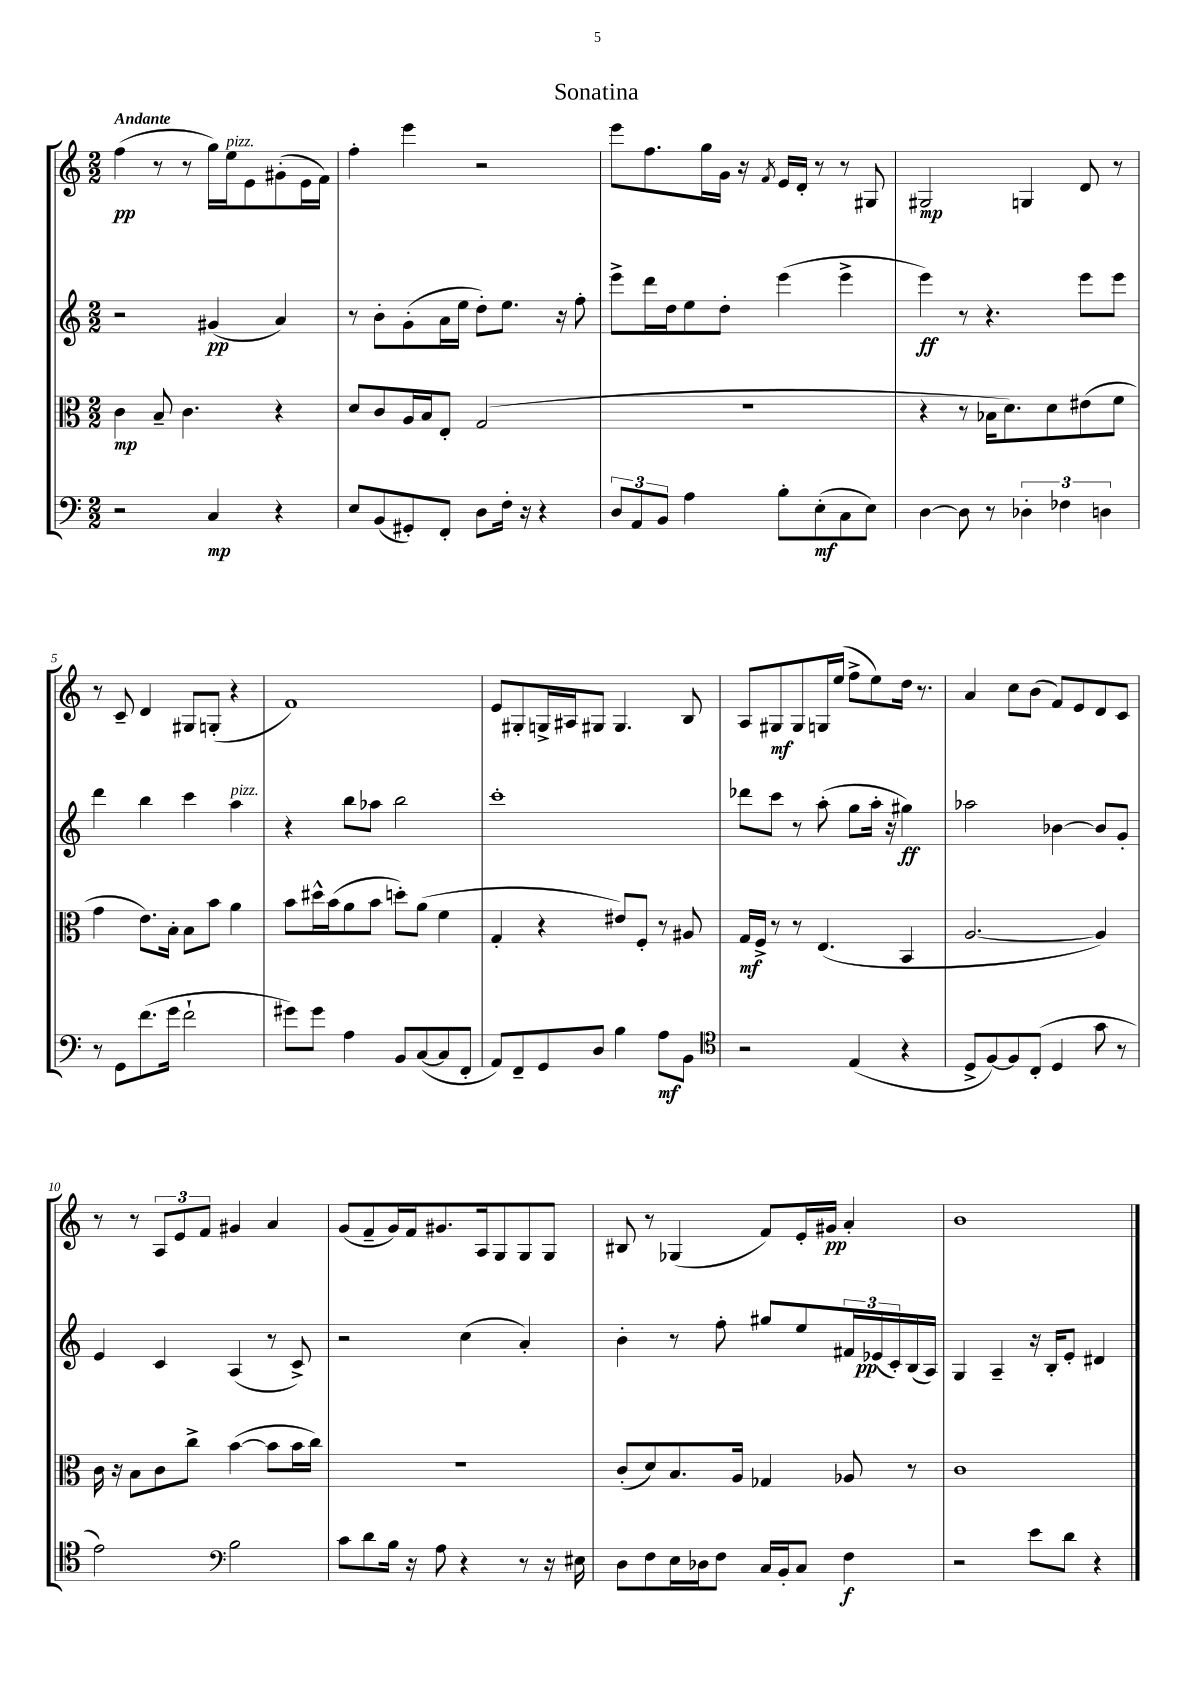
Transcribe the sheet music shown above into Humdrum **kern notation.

**kern	**kern	**kern	**kern
*staff4	*staff3	*staff2	*staff1
*clefF4	*clefC3	*clefG2	*clefG2
*k[]	*k[]	*k[]	*k[]
*M2/2	*M2/2	*M2/2	*M2/2
2r	4c\	2r	(4ff\
.	8B~/	.	8r
.	4.c\	.	8r
4C/	.	(4g#/	16gg\LL)
.	.	.	16ee\J
.	.	.	8e\
4r	4r	4a/)	(8g#'\
.	.	.	16e\L
.	.	.	16f\JJ)
=	=	=	=
8E/L	8d/L	8r	4ff'\
(8BB/	8c/	8b'\L	.
8GG#'/)	16A/L	(8g'\	4eee\
.	16B/J	.	.
8FF'/J	8E'/J	16a\L	.
.	.	16ee\JJ	.
8D\L	(2G/	8dd'\L)	2r
16F'\Jk	.	8.ee\J	.
16r	.	.	.
4r	.	.	.
.	.	16r	.
.	.	8ff'\	.
=	=	=	=
12D/L	1r	8eee^\L	8eee\L
12AA/	.	.	.
.	.	16ddd\L	8.ff\
12BB/J	.	.	.
.	.	16dd\J	.
4A\	.	8ee\	.
.	.	.	16gg\L
.	.	8dd'\J	16g\JJ
.	.	.	16r
.	.	.	8qf/
8B'\L	.	(4eee\	16e/LL
.	.	.	16d'/JJ
(8E'\	.	.	8r
8C\	.	4eee^\	8r
8E\J)	.	.	8G#/
=	=	=	=
[4D\	4r	4eee\)	2G#/
8D\]	8r	8r	.
8r	16B-\LK	4.r	.
.	8.d\)	.	.
6D-'\	.	.	4G/
.	8d\	.	.
6F-\	.	.	.
.	(8e#\	8eee\L	8d/
6D\	.	.	.
.	8f\J	8eee\J	8r
=	=	=	=
8r	4g\	4ddd\	8r
8GG\L	.	.	8c~/
(8.f\	8.e\L)	4bb\	4d/
16g\Jk	16B'\Jk	.	.
2f`\	8B\L	4ccc\	8G#/L
.	8b\J	.	(8G'/J
.	4a\	4aa\	4r
=	=	=	=
8g#\L)	8b\L	4r	1f)
8g#\J	16dd#^^\L	.	.
.	(16b\J	.	.
4A\	8a\	8bb\L	.
.	8b\J	8aa-\J	.
8BB/L	8dd'\L)	2bb\	.
([8C/	(8a\J	.	.
8C/]	4f\	.	.
8FF'/J	.	.	.
=	=	=	=
8AA/L)	4G'/	1ccc'	8e/L
8FF~/	.	.	8G#'/
8GG/	4r	.	16G^/L
.	.	.	16A#/J
8D/J	.	.	8G#/J
4B\	8e#/L)	.	4.G#/
.	8F'/J	.	.
8A\L	8r	.	.
8BB\J	8A#/	.	8B/
=	=	=	=
*clefC4	*	*	*
2r	16G/LL	8ddd-\L	8A/L
.	16F^/JJ	.	.
.	8r	8ccc\J	8G#/
.	8r	8r	8G#/
.	(4.E/	(8aa'\	16G/L
.	.	.	(16ee/JJ
(4E/	.	8gg\L	8ff^\L
.	.	16aa'\Jk	8ee\)
.	.	16r	.
4r	4BB/	4gg#\)	16dd\Jk
.	.	.	8.r
=	=	=	=
8D^/L	[2.A/	2aa-\	4a/
[8F/)	.	.	.
8F/]	.	.	8cc\L
(8C'/J	.	.	(8b\J
4D/	.	[4b-\	8f/L)
.	.	.	8e/
8g\	4A/])	8b-/]L	8d/
8r	.	8g'/J	8c/J
=	=	=	=
2e\)	16c\	4e/	8r
.	16r	.	.
.	8B\L	.	8r
.	8c\	4c/	12A/L
.	.	.	12e/
.	8cc^\J	.	.
.	.	.	12f/J
*clefF4	*	*	*
2B\	([4b\	(4A/	4g#/
.	8b\]L	8r	4a/
.	16b\L	8c^/)	.
.	16cc\JJ)	.	.
=	=	=	=
8c\L	1r	2r	(8g/L
8d\	.	.	8f~/
16B\Jk	.	.	16g/L)
16r	.	.	16f/J
8A\	.	.	8.g#/
4r	.	(4cc\	.
.	.	.	16A/k
.	.	.	8G/
8r	.	4a'/)	8G/
16r	.	.	8G/J
16E#\	.	.	.
=	=	=	=
8D\L	(8c'/L	4b'\	8B#/
8F\	8d/)	.	8r
16E\L	8.B/	8r	(4G-/
16D-\J	.	.	.
8F\J	.	8ff'\	.
.	16A/Jk	.	.
16C/LL	4G-/	8gg#/L	8f/L)
16BB'/J	.	.	.
8C/J	.	8ee/	16e'/L
.	.	.	16g#/JJ
4F\	8A-/	24f#/L	4a'/
.	.	(24e-/	.
.	.	24c'/)	.
.	8r	(16B/	.
.	.	16A/JJ)	.
=	=	=	=
2r	1c	4G/	1b
.	.	4A~/	.
8e\L	.	16r	.
.	.	16B'/LK	.
8d\J	.	8e'/J	.
4r	.	4d#/	.
==	==	==	==
*-	*-	*-	*-
